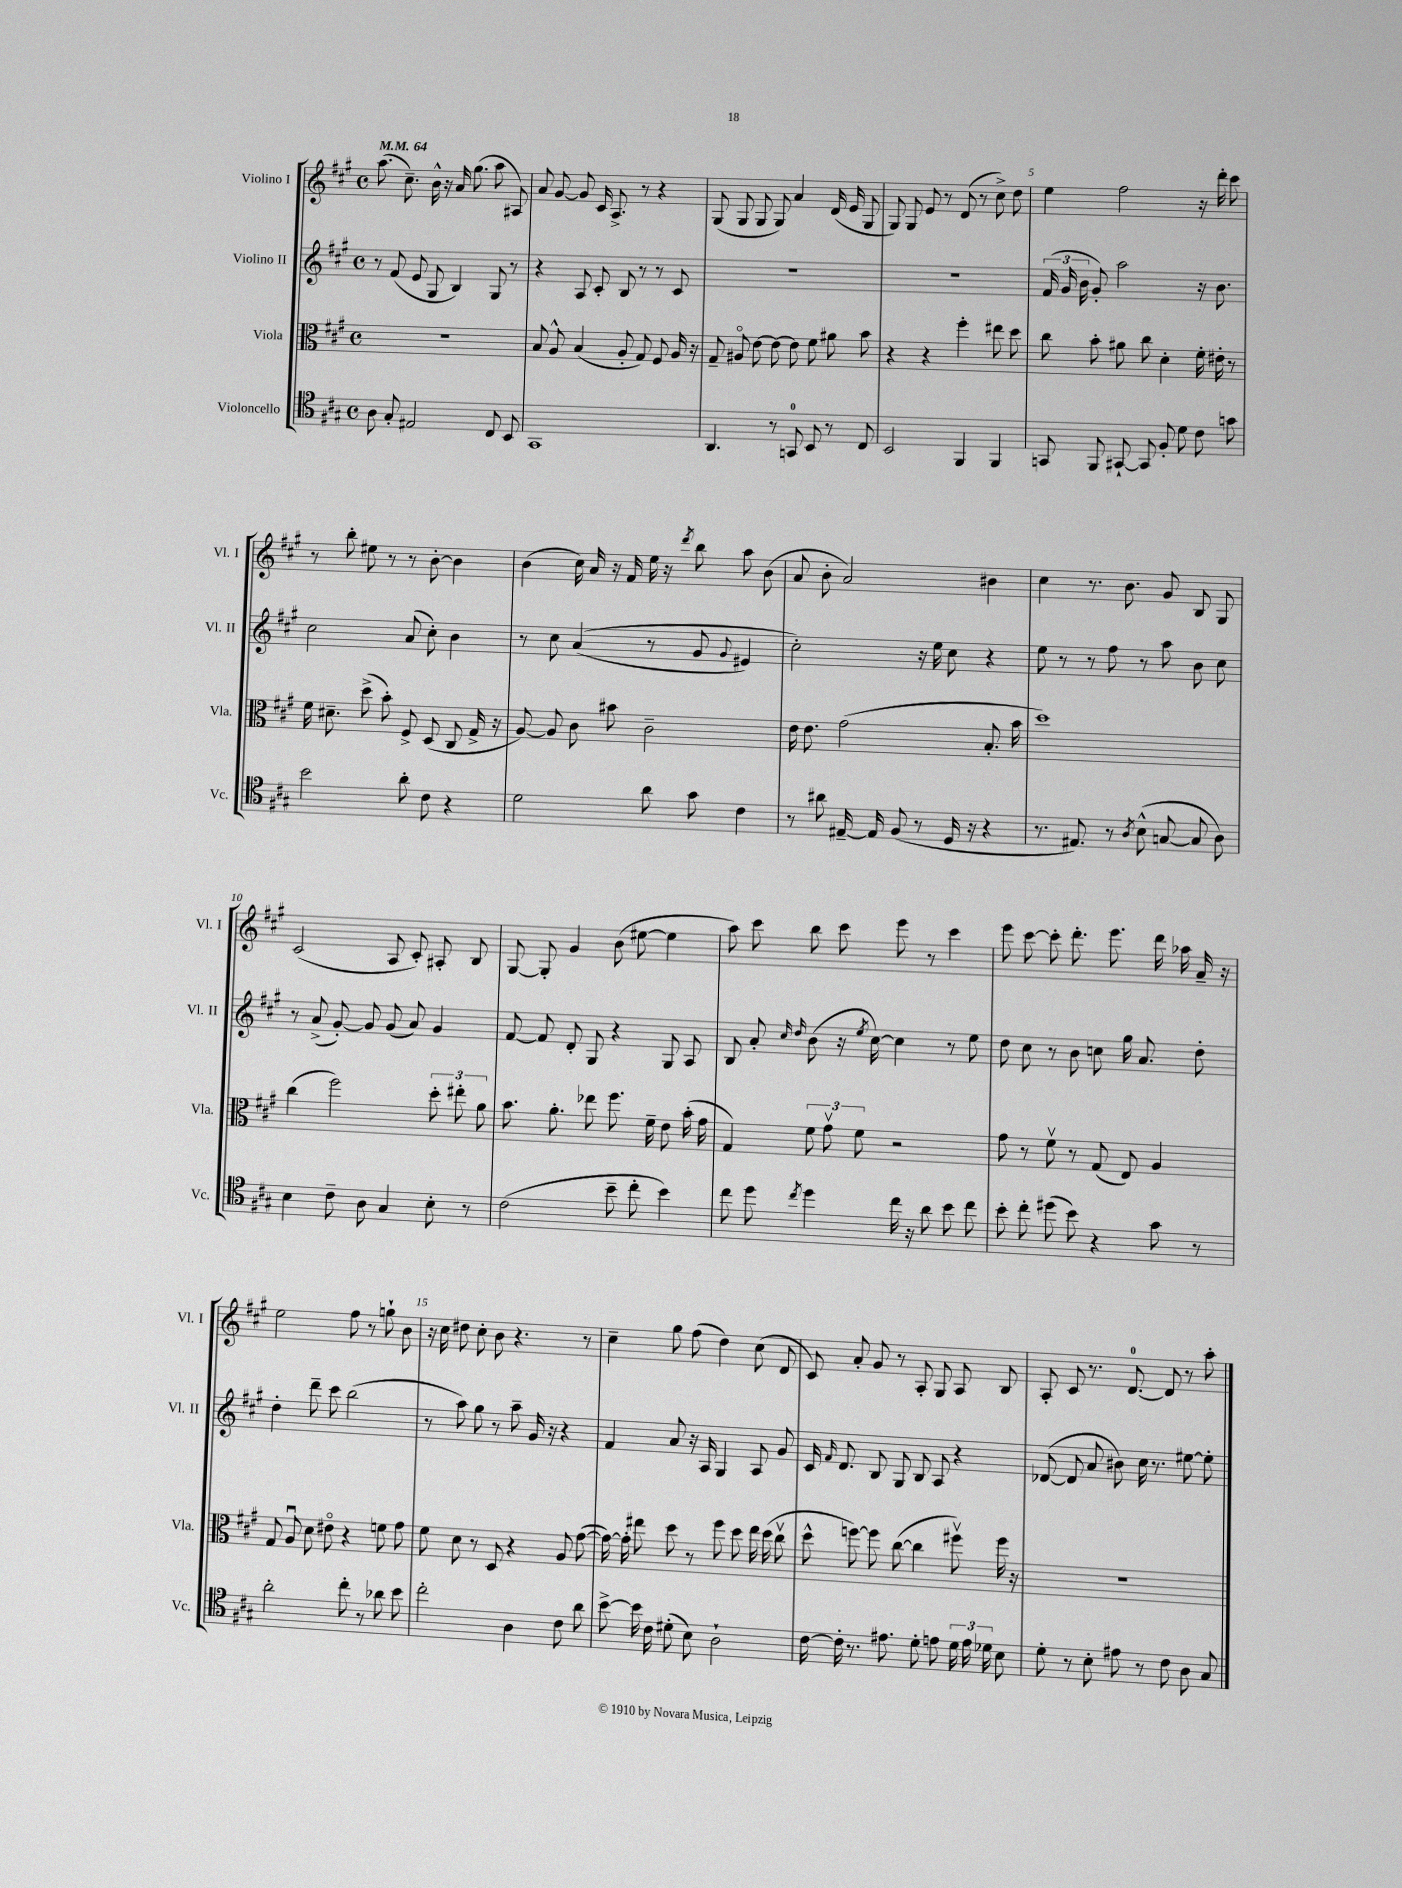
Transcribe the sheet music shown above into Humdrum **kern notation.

**kern	**kern	**kern	**kern
*staff4	*staff3	*staff2	*staff1
*clefC4	*clefC3	*clefG2	*clefG2
*k[f#c#g#]	*k[f#c#g#]	*k[f#c#g#]	*k[f#c#g#]
*M4/4	*M4/4	*M4/4	*M4/4
*met(c)	*met(c)	*met(c)	*met(c)
*MM64	*MM64	*MM64	*MM64
8A\	1r	8r	(8.aa\
8G#'/	.	(8f#/	.
.	.	.	8.cc#~\)
2E#/	.	8e/	.
.	.	8G#/	16b^^\
.	.	.	16r
.	.	4B/)	16a/
.	.	.	(8.gg#\
8C#/	.	8G#/	8aa\
8BB/	.	8r	8A#/)
=	=	=	=
1GG#	8B/	4r	8a/
.	8A^^/	.	[8g#/
.	(4B/	8A/	8g#/]
.	.	8c#'/	16c#/
.	.	.	8.A^/
.	8A'/	8B/	.
.	8G#/)	8r	8r
.	8F#/	8r	4r
.	16A/	8c#/	.
.	16r	.	.
=	=	=	=
4.AA/	8G#~/	1r	(8G#/
.	8A#o/	.	8G#/
.	[8e\	.	8G#/
8r	8e\_	.	8G#/)
8GG/	8e\]	.	4a/
8BB/	8f#\	.	.
8r	8a#\	.	(16d/
.	.	.	16e/
8C#/	8b\	.	8G#/
=	=	=	=
2BB/	4r	1r	8G#/)
.	.	.	8G#/
.	4r	.	8e/
.	.	.	8r
4FF#/	4ff#'\	.	(8d/
.	.	.	8r
4FF#/	8ee#\	.	8cc#^\)
.	8dd\	.	8dd\
=	=	=	=
8GG/	8cc#\	(24f#/	4ee\
.	.	24g#/	.
.	.	24b\	.
8FF#/	8b'\	8g#'/)	.
[8GG#`/	8a#\	2aa\	2ff#\
8GG#/]	8cc#\	.	.
8F#'/	4d'\	.	.
8d\	.	.	.
8c#\	16f#'\	16r	16r
.	16e#'\	8.b\	16ddd'\
8g\	8r	.	8ccc#\
=	=	=	=
2b\	16f#\	2cc#\	8r
.	8.d#~\	.	.
.	.	.	8bb'\
.	(8dd^\	.	8ee#\
.	8b'\)	.	8r
8a'\	8F#^/	(8a/	8r
8c#\	(8D/	8cc#'\)	[8b'\
4r	8C#/	4b\	4b\]
.	16G#^/	.	.
.	16r	.	.
=	=	=	=
2d\	[8A/)	8r	(4b\
.	8A/]	8cc#\	.
.	8c#\	&((4a/	16cc#\)
.	.	.	16a/
.	8b#\	.	16r
.	.	.	16f#/
8a\	2c#~\	8r	16ee\
.	.	.	16r
.	.	.	8qddd/
8g#\	.	8g#/	8bb\
.	.	8qqg#/	.
4c#\	.	4e#/)	8aa\
.	.	.	(8b\
=	=	=	=
8r	16e\	2cc#'\&)	8a/
.	8.e\	.	.
8a#\	.	.	8b'\
[16E#~/	(2g#\	.	2a/)
16E#/]	.	.	.
(8F#/	.	.	.
8r	.	16r	.
.	.	16ee\	.
16D/	.	8cc#\	.
16r	.	.	.
4r	8.B'/	4r	4b#\
.	16b\	.	.
=	=	=	=
8.r	1dd)	8ee\	4cc#\
.	.	8r	.
8.E#/)	.	.	.
.	.	8r	8.r
8r	.	8ff#\	.
.	.	.	8.b\
8qA/	.	.	.
(8B^^\	.	8r	.
[8G/	.	8aa\	8g#/
8G/]	.	8b\	8B/
8A\)	.	8cc#\	8G#/
=	=	=	=
4B\	(4cc#\	8r	(2c#/
.	.	(8a^/	.
8c#~\	2ff#\)	[8g#'/)	.
8A\	.	8g#/]	.
4G#/	.	(8g#/	8A/
.	.	8a/)	8c#'/)
8B'\	12dd'\	4g#/	8A#'/
.	12ee#'\	.	.
8r	.	.	8B/
.	12a\	.	.
=	=	=	=
(2c#\	8.b\	[8f#/	[8G#/
.	.	8f#/]	8G#'/]
.	8.a'\	.	.
.	.	8d'/	4g#/
.	8ee-\	8G#/	.
8b~\	8.ff#\	4r	(8b\
8cc#'\	.	.	[8ee#\
.	16f#~\	.	.
4b\)	8e\	8G#/	4ee#\]
.	(16b'\	8A/	.
.	16g#\	.	.
=	=	=	=
8cc#\	4G#/)	8B/	8aa\)
8dd\	.	8a'/	8ccc#\
.	.	16qqcc#/	.
8qcc#/	.	16qqdd/	.
4dd\	12f#\	(8b\	8bb\
.	12g#v\	.	.
.	.	16r	8ccc#\
.	12f#\	.	.
.	.	8qee/	.
.	.	[16cc#\)	.
16cc#\	2r	4cc#\]	8eee\
16r	.	.	.
8a\	.	.	8r
8b\	.	8r	4ccc#\
8cc#\	.	8ee\	.
=	=	=	=
8b'\	8g#\	8dd\	8eee\
8cc#'\	8r	8cc#\	[8ccc#\
(8dd#\	8f#v\	8r	8ccc#'\]
8b\)	8r	8b\	8.ddd'\
4r	(8G#/	8cc\	.
.	.	.	8.eee\
.	8E/)	16gg#\	.
.	.	8.a/	.
8g#\	4A/	.	16ddd\
.	.	.	16aa-\
8r	.	8dd'\	16a~/
.	.	.	16r
=	=	=	=
2a'\	8G#/	4dd'\	2ee\
.	8Au/	.	.
.	8d\	8ddd~\	.
.	8e#o\	8ccc#\	.
8cc#'\	4r	(2bb\	8ff#\
8r	.	.	8r
8a-\	8f\	.	8gg`\
8b\	8g#\	.	8b\
=	=	=	=
2cc#'\	8f#\	8r	16r
.	.	.	16cc#\
.	8d\	8aa\)	8dd#\
.	8r	8gg#\	8cc#'\
.	8D/	8r	8b\
4A\	4r	8aa~\	4.r
.	.	16g#/	.
.	.	16r	.
8c#\	8A/	4r	.
8a\	([8g#\	.	8r
=	=	=	=
[8b^\	16g#\_)	4f#/	4cc#~\
.	16g#'\]	.	.
16b\]	8ee#\	.	.
16c#\	.	.	.
(8d#'\	8dd\	8a/	8gg#\
8B\)	8r	16r	(8ff#\
.	.	16A/	.
2A`\	8ff#\	4G#/	4dd\)
.	8dd\	.	.
.	16ee#\	8A/	(8cc#\
.	(16dd\	.	.
.	8cc#v\	8g#/	8d/
=	=	=	=
[16c#\	8dd^^\	16c#/	8c#/)
.	.	16qqf#/	.
16c#'\]	.	8.d/	.
8.r	[8ff\)	.	8a'/
.	8ff\]	8B/	8g#/
8.e#\	.	.	.
.	([8cc#\	8G#/	8r
8d'\	4cc#\]	8B/	8A'/
8e\	.	8A/	8G#/
24d\	8ff#v\)	4r	8A/
24e\	.	.	.
24d-\	.	.	.
8B\	16ff#\	.	8B/
.	16r	.	.
=	=	=	=
8d'\	1r	([8d-/	8A'/
8r	.	8d-/]	8c#/
8B'\	.	8a/	8.r
8e#\	.	8b#\)	.
.	.	.	[8.d/
8r	.	16cc#\	.
.	.	8.r	.
8c#\	.	.	8d/]
8A\	.	[8ee#\	8r
8G#/	.	8ee#'\]	8aa'\
==	==	==	==
*-	*-	*-	*-
